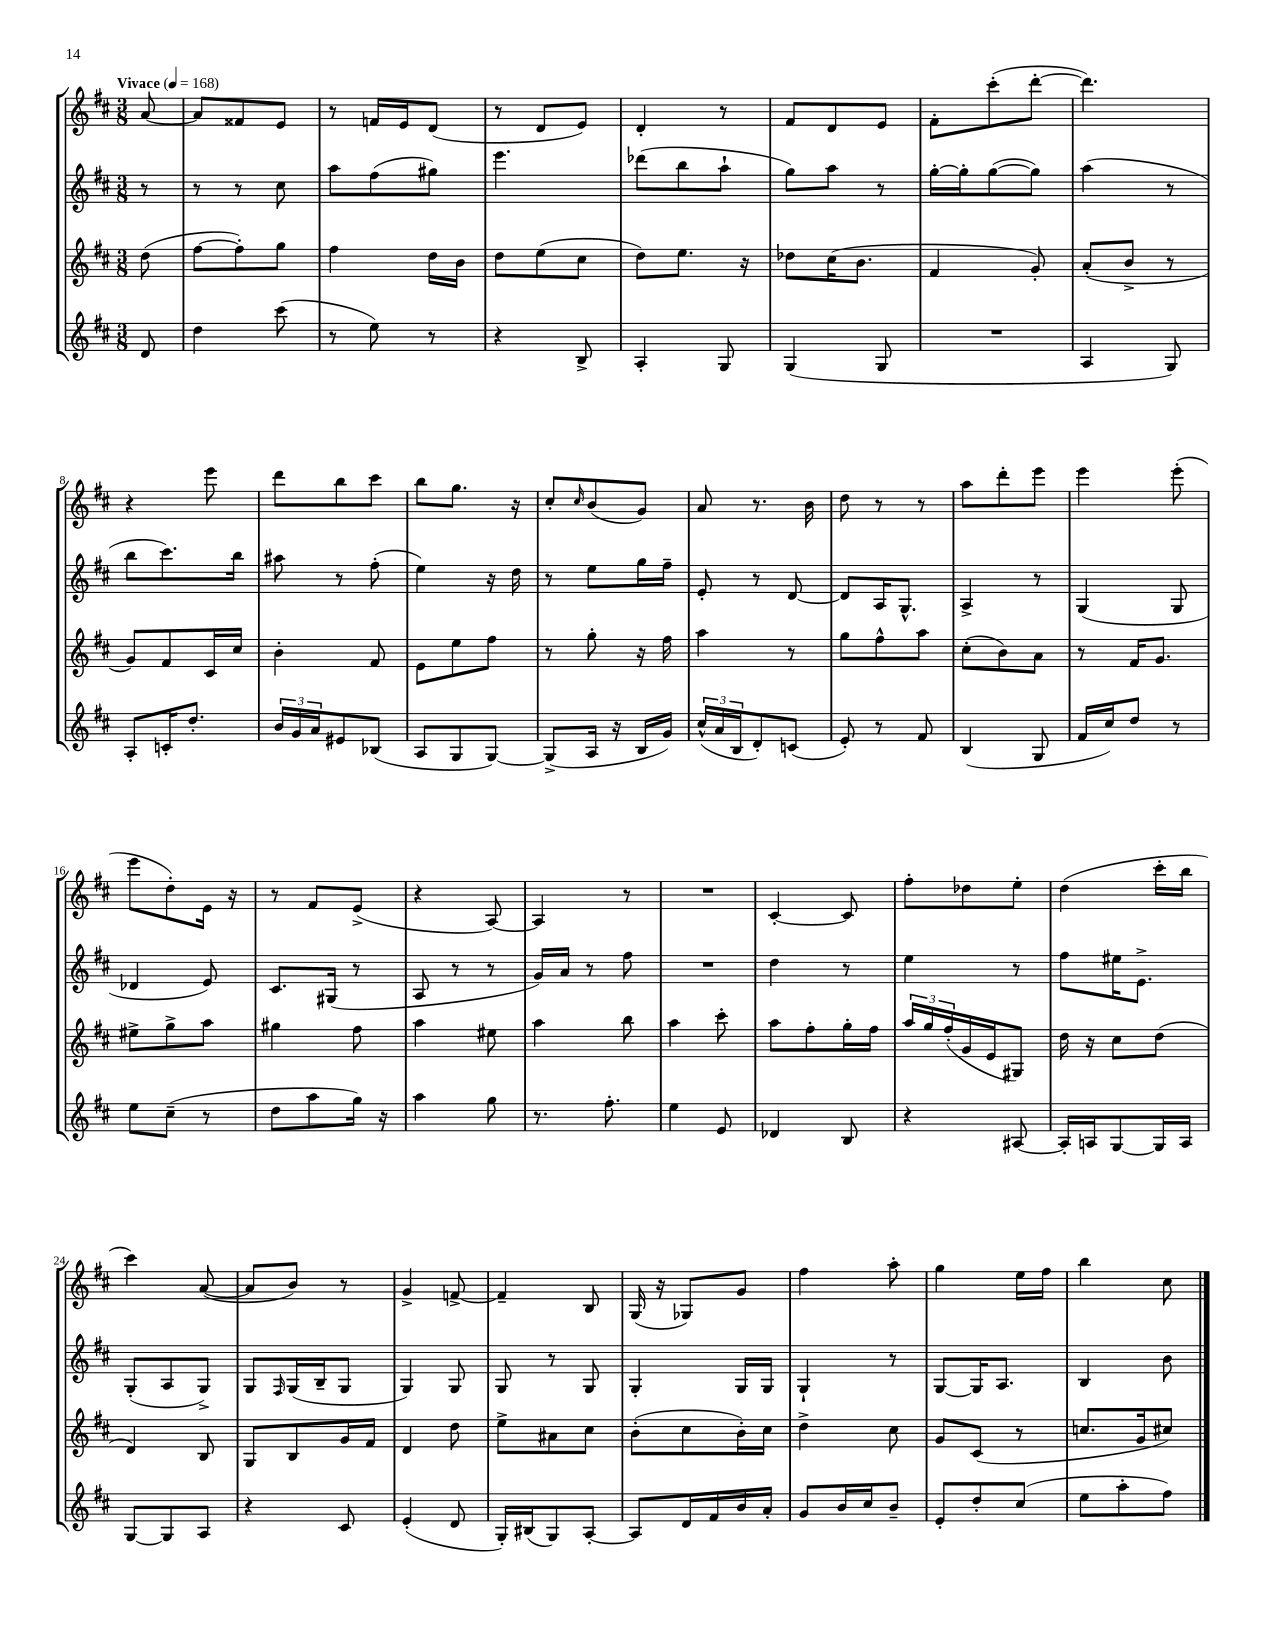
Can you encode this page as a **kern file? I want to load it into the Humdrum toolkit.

**kern	**kern	**kern	**kern
*staff4	*staff3	*staff2	*staff1
*clefG2	*clefG2	*clefG2	*clefG2
*k[f#c#]	*k[f#c#]	*k[f#c#]	*k[f#c#]
*M3/8	*M3/8	*M3/8	*M3/8
*MM168	*MM168	*MM168	*MM168
8d	(8dd	8r	[8a
=	=	=	=
4dd	[8ff#	8r	8a]
.	8ff#'])	8r	8f##
(8ccc#	8gg	8cc#	8e
=	=	=	=
8r	4ff#	8aa	8r
8ee)	.	(8ff#	16f
.	.	.	16e
8r	16dd	8gg#)	(8d
.	16b	.	.
=	=	=	=
4r	8dd	4.eee	8r
.	(8ee	.	8d
8B^	8cc#	.	8e)
=	=	=	=
4A'	8dd)	(8ddd-	4d'
.	8.ee	8bb	.
8G	.	8aa`	8r
.	16r	.	.
=	=	=	=
(4G	8dd-	8gg)	8f#
.	(16cc#	8aa	8d
.	8.b	.	.
8G	.	8r	8e
=	=	=	=
4.r	4f#	[16gg'	8f#'
.	.	16gg']	.
.	.	([8gg	(8ccc#'
.	8g')	8gg])	[8ddd'
=	=	=	=
4A	(8a'	(4aa	4.ddd])
.	8b^	.	.
8G)	8r	8r	.
=	=	=	=
8A'	8g)	8bb	4r
16c'	8f#	8.ccc#)	.
8.dd'	.	.	.
.	16c#	.	8eee
.	16cc#	16bb	.
=	=	=	=
24b	4b'	8aa#	8ddd
24g	.	.	.
24a	.	.	.
8e#	.	8r	8bb
(8B-	8f#	(8ff#'	8ccc#
=	=	=	=
8A	8e	4ee)	8bb
8G	8ee	.	8.gg
[8G)	8ff#	16r	.
.	.	16dd	16r
=	=	=	=
(8G^]	8r	8r	8cc#'
.	.	.	16qqcc#
16A	8gg'	8ee	(8b
16r	.	.	.
16B	16r	16gg	8g)
16g)	16ff#	16ff#~	.
=	=	=	=
(24cc#^^	4aa	8e'	8a
24a	.	.	.
24B	.	.	.
8d')	.	8r	8.r
(8c	8r	[8d	.
.	.	.	16b
=	=	=	=
8e')	8gg	8d]	8dd
8r	8ff#^^	16A	8r
.	.	8.G^^	.
8f#	8aa	.	8r
=	=	=	=
(4B	(8cc#'	4A^	8aa
.	8b)	.	8ddd'
8G	8a	8r	8eee
=	=	=	=
16f#	8r	(4G	4eee
16cc#)	.	.	.
8dd	16f#	.	.
.	8.g	.	.
8r	.	8G	(8eee'
=	=	=	=
8ee	8ee#^	4d-	8eee
(8cc#~	8gg^	.	8dd')
8r	8aa	8e)	16e
.	.	.	16r
=	=	=	=
8dd	4gg#	8.c#	8r
8aa	.	.	8f#
.	.	(16G#	.
16gg)	8ff#	8r	(8e^
16r	.	.	.
=	=	=	=
4aa	4aa	8A	4r
.	.	8r	.
8gg	8ee#	8r	[8A)
=	=	=	=
8.r	4aa	16g)	4A]
.	.	16a	.
.	.	8r	.
8.ff#'	.	.	.
.	8bb	8ff#	8r
=	=	=	=
4ee	4aa	4.r	4.r
8e	8ccc#'	.	.
=	=	=	=
4d-	8aa	4dd	[4c#'
.	8ff#'	.	.
8B	16gg'	8r	8c#]
.	16ff#	.	.
=	=	=	=
4r	24aa	4ee	8ff#'
.	24gg	.	.
.	(24ff#'	.	.
.	16g	.	8dd-
.	16e	.	.
[8A#	8G#)	8r	8ee'
=	=	=	=
16A#']	16dd	8ff#	(4dd
16A	16r	.	.
[8G	8cc#	16ee#	.
.	.	8.e^	.
16G]	(8dd	.	16ccc#'
16A	.	.	16bb
=	=	=	=
[8G	4d)	(8G'	4ccc#)
8G]	.	8A	.
8A	8B	8G^)	([8a
=	=	=	=
4r	8G	8G	8a]
.	.	16qqF#	.
.	8B	(16G	8b)
.	.	16B~	.
8c#	16g	8G	8r
.	16f#	.	.
=	=	=	=
(4e'	4d	4G)	4g^
8d	8dd	8G	[8f^
=	=	=	=
16G')	8ee^	8G	4f~]
(16B#	.	.	.
8G)	8a#	8r	.
[8A'	8cc#	8G	8B
=	=	=	=
8A]	(8b'	4G'	(16G
.	.	.	16r
16d	8cc#	.	8G-)
16f#	.	.	.
16b	16b')	16G	8g
16a'	16cc#	16G	.
=	=	=	=
8g	4dd^	4G`	4ff#
16b	.	.	.
16cc#	.	.	.
8b~	8cc#	8r	8aa'
=	=	=	=
8e'	8g	[8G	4gg
8dd'	(8c#	16G]	.
.	.	8.A	.
(8cc#	8r	.	16ee
.	.	.	16ff#
=	=	=	=
8ee	8.cc	4B	4bb
8aa'	.	.	.
.	16g	.	.
8ff#)	8cc#)	8b	8cc#
==	==	==	==
*-	*-	*-	*-
